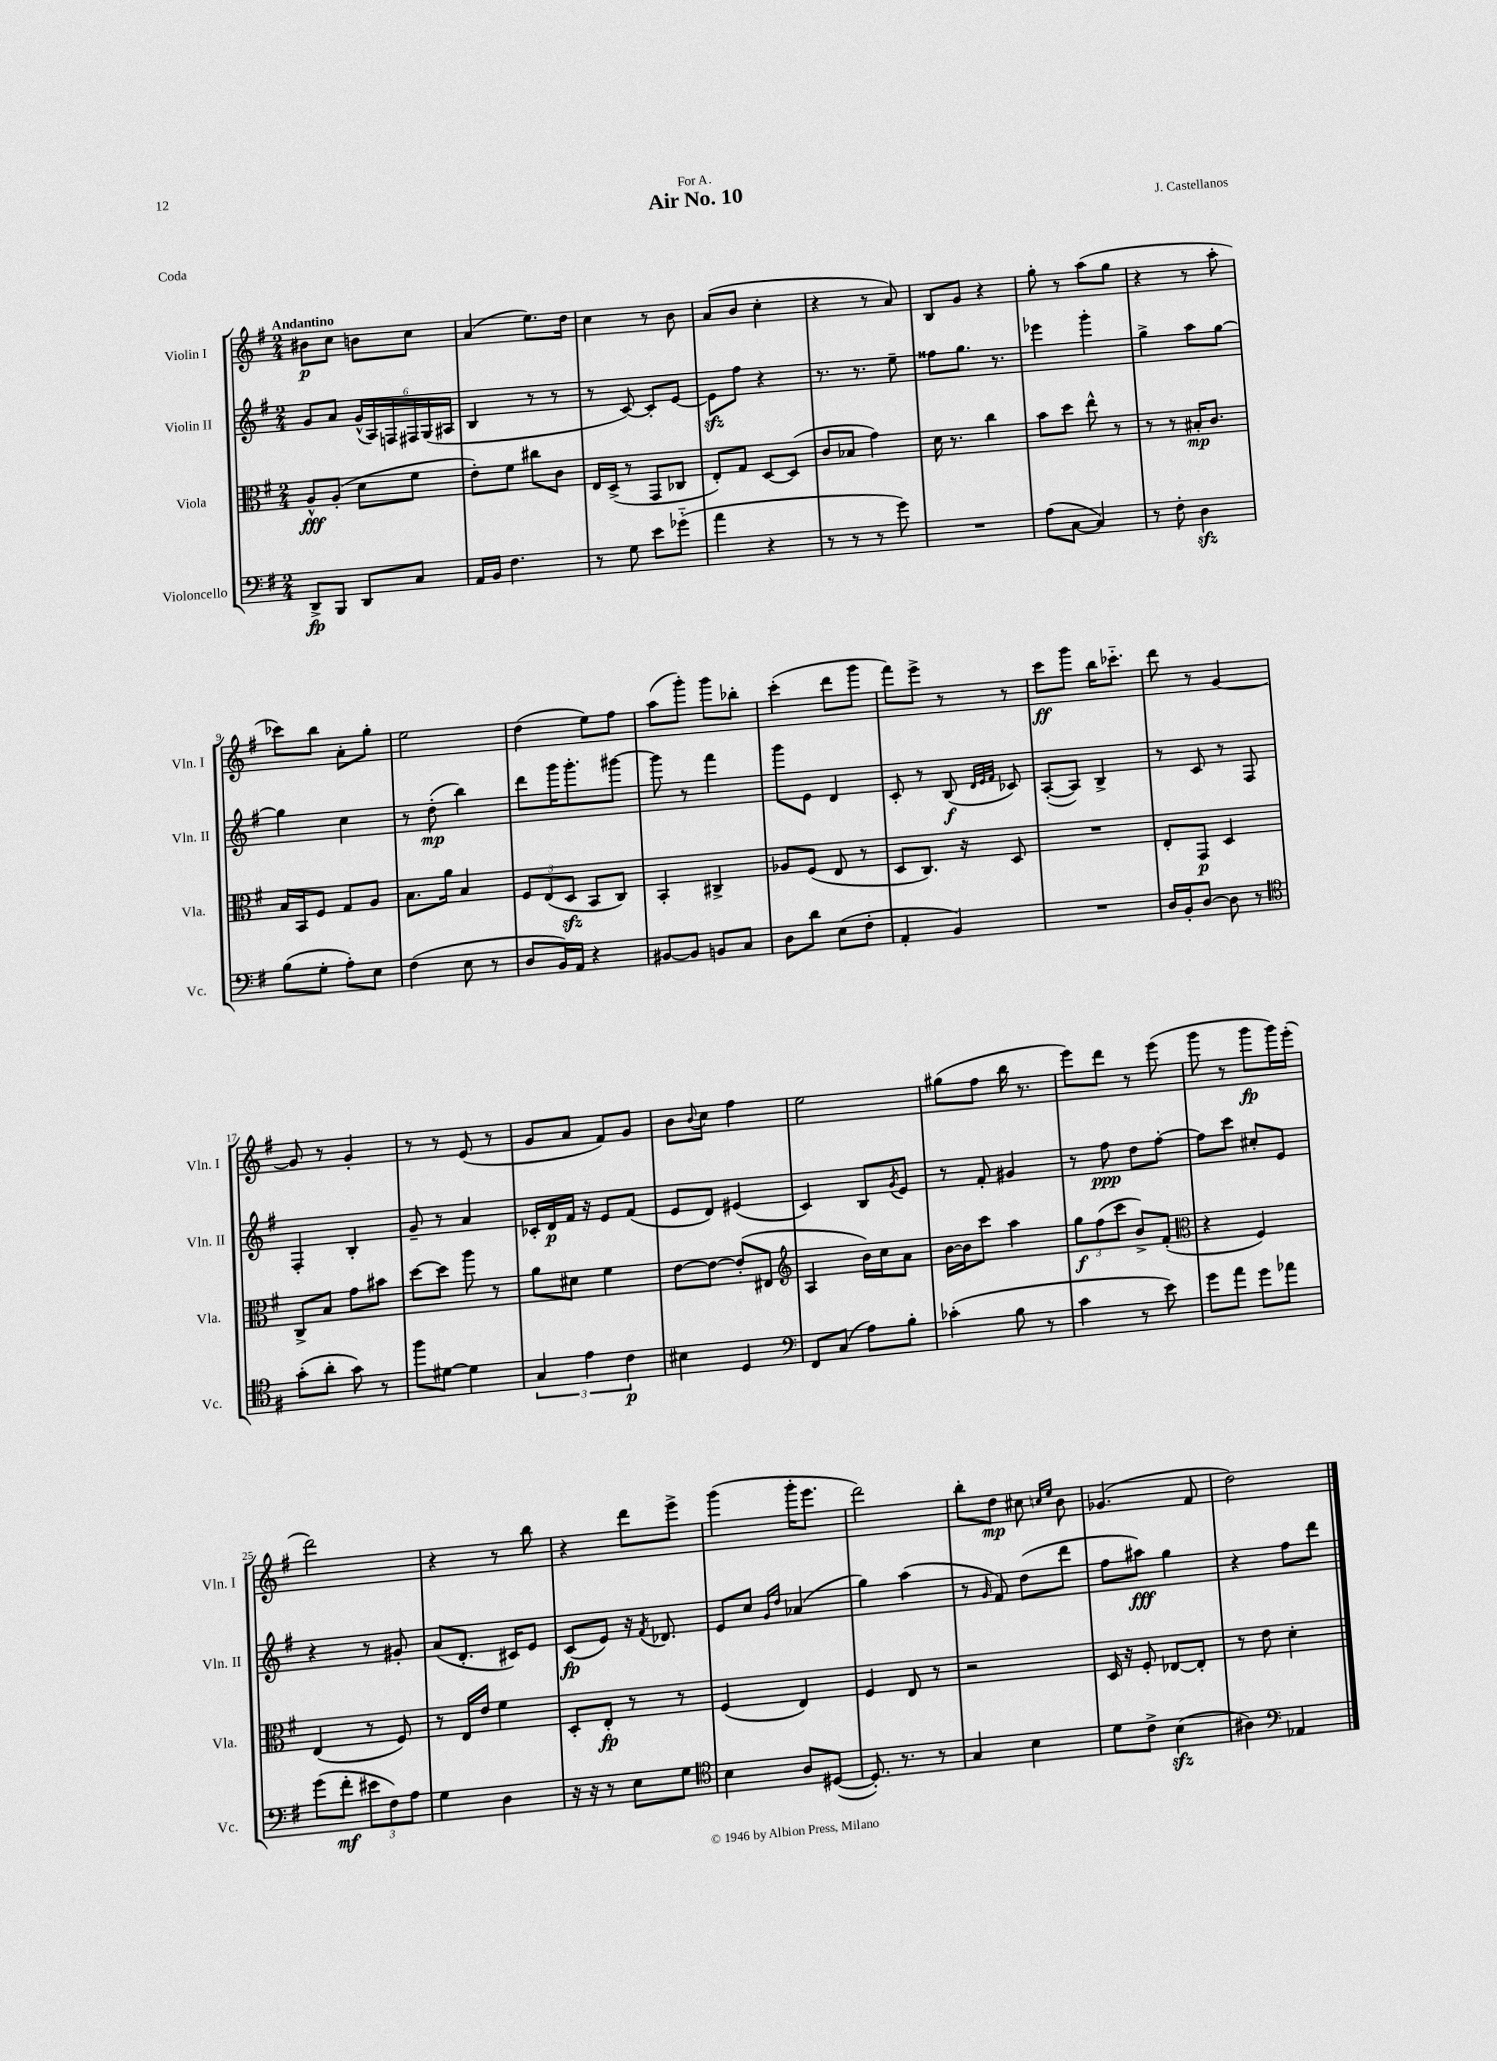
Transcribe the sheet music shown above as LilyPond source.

\header { title = "Air No. 10" composer = "J. Castellanos" dedication = "For A." piece = "Coda" }
<<
\new StaffGroup <<
\new Staff = "s0" \with { instrumentName = "Violin I" shortInstrumentName = "Vln. I" } {
    \clef treble \key g \major \numericTimeSignature \time 2/4 \tempo "Andantino"
    bis'8\p c''8 b'8 c''8 |
    a'4( e''8.) d''16 |
    c''4 r8 b'8 |
    a'8( b'8 c''4-. |
    r4 r8 a'8) |
    b8 g'8 r4 |
    g''8-. r8 a''8( g''8 |
    r4 r8 a''8-. |
    ces'''8) b''8 a'8-. g''8-. |
    e''2 |
    d''4( e''8) fis''8 |
    a''8( g'''8-.) g'''8 bes''8-. |
    c'''4-.( d'''8 g'''8 |
    fis'''8) e'''8-> r8 r8 |
    c'''8\ff g'''8 b''16 ces'''8.-_ |
    d'''8 r8 g'4~ |
    g'8 r8 g'4-. |
    r8 r8 e'8( r8 |
    g'8 a'8 fis'8) g'8 |
    b'8 \appoggiatura { b'8 } c''8 fis''4 |
    e''2 |
    gis''8( fis''8 b''16 r8. |
    e'''8) d'''8 r8 e'''8( |
    g'''8 r8 g'''8\fp g'''16) e'''16-.( |
    d'''2) |
    r4 r8 b''8 |
    r4 d'''8 e'''8-> |
    g'''4( g'''16-. e'''8. |
    d'''2) |
    b''8-. d''8\mp cis''8 \grace { c''16 e''16 } b'8 |
    ges'4.( fis'8 |
    d''2) \bar "|." |
}
\new Staff = "s1" \with { instrumentName = "Violin II" shortInstrumentName = "Vln. II" } {
    \clef treble \key g \major \numericTimeSignature \time 2/4
    g'8 a'8 \tuplet 6/4 { g'16-^( a16) f16 fis16 g16( ais16 } |
    b4 r8 r8 |
    r8 c'8~) c'8-. e'8~ |
    e'8\sfz fis''8 r4 |
    r8. r8. e''8-- |
    fisis''8 g''8. r8. |
    ees'''4 g'''4-. |
    g''4-> a''8 g''8~ |
    g''4 c''4 |
    r8 d''8-.\mp( b''4) |
    d'''8 g'''16 g'''8.-. gis'''8~ |
    gis'''8 r8 fis'''4 |
    g'''8 e'8 d'4 |
    c'8-. r8 b8\f( \grace { d'32 e'32 fis'32 } ces'8) |
    a8~-.( a8) b4-> |
    r8 c'8 r8 fis8 |
    fis4-. b4-. |
    g'8-- r8 a'4 |
    ces'16-. d'16\p fis'16 r16 e'8 fis'8( |
    e'8 d'8) eis'4( |
    c'4) b8 \acciaccatura { g'8 } e'8 |
    r8 fis'8-. gis'4 |
    r8 fis''8\ppp d''8 fis''8~-. |
    fis''8 c'''8 cis''8-. e'8 |
    r4 r8 gis'8-. |
    a'8( d'8.-. cis'16) e'8 |
    c'8\fp( e'8) r16 \acciaccatura { fis'8 } des'8. |
    e'8 c''8 \grace { g'16 d''16 } aes'4( |
    g''4) a''4( |
    r8 \grace { g'16 } fis'8) d''8( d'''8 |
    fis''8 ais''8\fff) g''4 |
    r4 fis''8 d'''8 \bar "|." |
}
\new Staff = "s2" \with { instrumentName = "Viola" shortInstrumentName = "Vla." } {
    \clef alto \key g \major \numericTimeSignature \time 2/4
    a8-^\fff a8-.( d'8 fis'8 |
    e'8-.) fis'8 cis''8 c'8 |
    e16 d16->( r8 g,8 ces8 |
    e8-.) g8 d8~ d8( |
    c'8 bes8 g'4) |
    d'16 r8. c''4 |
    b'8 d''8 e''8-^ r8 |
    r8 r8 bis16-.\mp c'8. |
    b16 b,16 fis8 g8 a8 |
    b8. a'16 b4 |
    \tuplet 3/2 { fis8 e8( d8\sfz } b,8 c8) |
    b,4-. cis4-> |
    aes8 fis8( e8 r8 |
    d8 c8.) r16 d8 |
    R2 |
    e8-. g,8\p d4 |
    c8-> b8 g'8 bis'8 |
    d''8~ d''8 a''8 r8 |
    a'8 dis'8 fis'4 |
    e'8~ e'8~ e'8-.( eis8 |
    \clef treble a4 b'16) c''16 a'8 |
    b'16~ b'16 c'''8 a''4 |
    \tuplet 3/2 { g''8\f fis''8( c'''8 } b'8->) fis'8-.( |
    \clef alto r4 fis4) |
    e4( r8 fis8) |
    r8 e16 e'16 fis'4 |
    d8-. e8-.\fp r8 r8 |
    fis4( e4) |
    fis4 e8 r8 |
    r2 |
    d16 r16 fis8-. ees8~ ees8-. |
    r8 e'8 d'4-. \bar "|." |
}
\new Staff = "s3" \with { instrumentName = "Violoncello" shortInstrumentName = "Vc." } {
    \clef bass \key g \major \numericTimeSignature \time 2/4
    d,8->\fp b,,8 d,8 c8 |
    a,16 b,16 fis4. |
    r8 g8 e'8 ges'8-_( |
    a'4 r4 |
    r8 r8 r8 g'8) |
    R2 |
    a8( c8~ c4) |
    r8 fis8-. d4\sfz |
    b8( g8-. a8-.) e8 |
    fis4( e8 r8 |
    d8 b,16) a,16 r4 |
    bis,8~ bis,8 b,8 c8 |
    d8 d'8 e8( fis8-. |
    a,4-. b,4) |
    R2 |
    d16 b,16-. d8~ d8 r8 |
    \clef tenor g'8-.( a'8-. g'8) r8 |
    fis''8 dis'8~ dis'4 |
    \tuplet 3/2 { g4 e'4 c'4\p } |
    bis4 d4 |
    \clef bass fis,8 c8( a8) b8-. |
    ces'4-.( b8 r8 |
    c'4 r8 e'8) |
    g'8 a'8 g'8 aes'8 |
    g'8( fis'8-.\mf \tuplet 3/2 { eis'8 fis8) a8 } |
    g4 d4 |
    r16 r16 r8 e8 g8 |
    \clef tenor b4 a8 dis8~( |
    dis8.-.) r8. r8 |
    g4 b4 |
    d'8 c'8-> b4\sfz( |
    ais4) \clef bass aes,4 \bar "|." |
}
>>
>>
